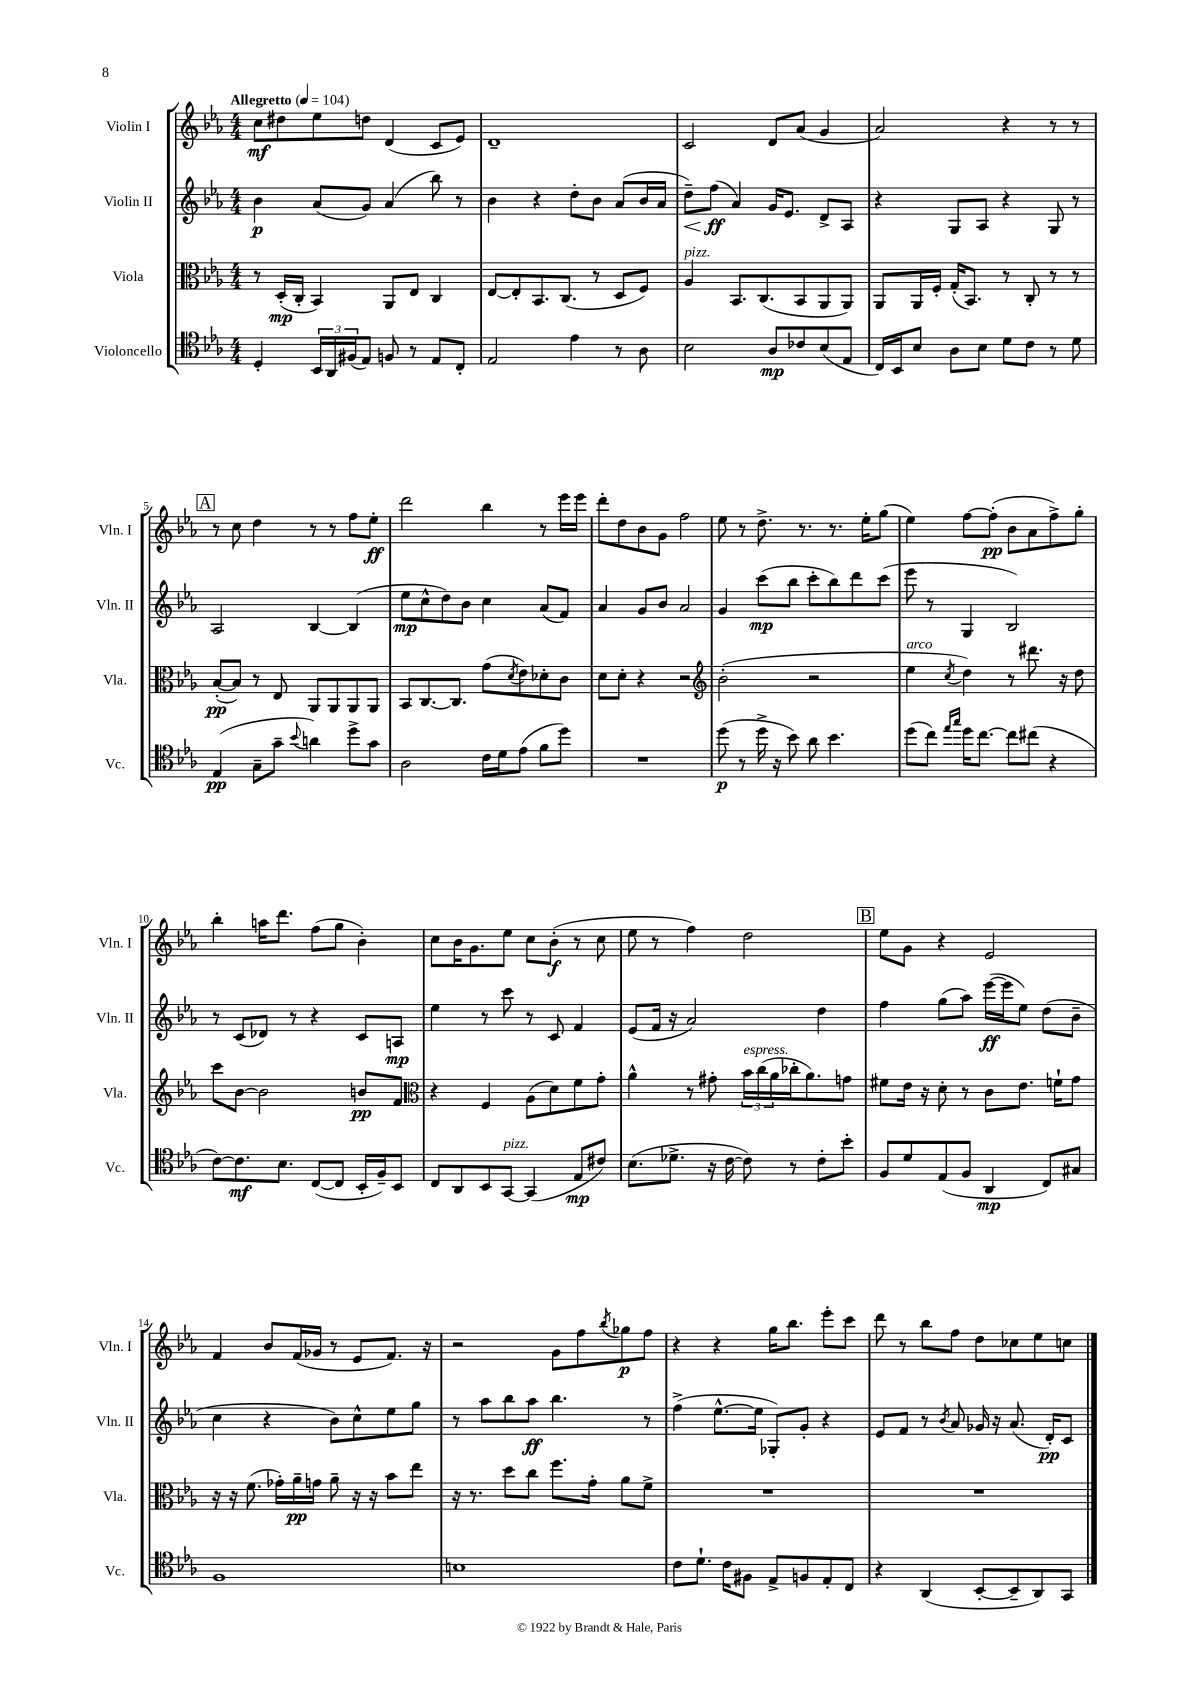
<<
\new StaffGroup <<
\new Staff = "s0" \with { instrumentName = "Violin I" shortInstrumentName = "Vln. I" } {
    \clef treble \key ees \major \numericTimeSignature \time 4/4 \tempo "Allegretto" 4 = 104
    c''8\mf dis''8 ees''8 d''8 d'4( c'8 ees'8) |
    d'1-- |
    c'2 d'8 aes'8( g'4 |
    aes'2) r4 r8 r8 |
    \mark \markup { \box "A" } r8 c''8 d''4 r8 r8 f''8 ees''8-.\ff |
    d'''2 bes''4 r8 ees'''16 ees'''16 |
    d'''8-. d''8 bes'8 g'8 f''2 |
    ees''8 r8 d''8.-> r8. r8. ees''16-. g''8( |
    ees''4) f''8~ f''8-.\pp( bes'8 aes'8 f''8->) g''8-. |
    bes''4-. a''16 d'''8. f''8( g''8 bes'4-.) |
    c''8 bes'16 g'8. ees''8 c''8 bes'8-.\f( r8 c''8 |
    ees''8 r8 f''4) d''2 |
    \mark \markup { \box "B" } ees''8 g'8 r4 ees'2 |
    f'4 bes'8 f'16( ges'16 r8 ees'8 f'8.) r16 |
    r2 g'8 f''8 \acciaccatura { bes''8 } ges''8\p f''8 |
    r4 r4 g''16 bes''8. ees'''8-. c'''8 |
    d'''8 r8 bes''8 f''8 d''8 ces''8 ees''8 c''8 \bar "|." |
}
\new Staff = "s1" \with { instrumentName = "Violin II" shortInstrumentName = "Vln. II" } {
    \clef treble \key ees \major \numericTimeSignature \time 4/4
    bes'4\p aes'8( g'8) aes'4( bes''8) r8 |
    bes'4 r4 d''8-. bes'8 aes'8( bes'16 aes'16 |
    d''8--\<) f''8\ff\!( aes'4) g'16 ees'8. d'8-> aes8 |
    r4 g8 aes8 r4 g8 r8 |
    \mark \markup { \box "A" } aes2 bes4~ bes4( |
    ees''8\mp c''8-^ d''8) bes'8 c''4 aes'8( f'8) |
    aes'4 g'8 bes'8 aes'2 |
    g'4 c'''8\mp( bes''8 c'''8-. bes''8) d'''8 c'''8( |
    ees'''8 r8 g4 bes2) |
    r8 c'8( des'8) r8 r4 c'8 a8\mp |
    ees''4 r8 c'''8 r8 c'8 f'4 |
    ees'8( f'16 r16 aes'2) d''4 |
    \mark \markup { \box "B" } f''4 g''8( aes''8) ees'''16~\ff( ees'''16 ees''8) d''8( bes'8-- |
    c''4 r4 bes'8) c''8-^ ees''8 g''8 |
    r8 aes''8 bes''8 aes''8\ff bes''4. r8 |
    f''4->( ees''8.~-^ ees''16 ges8-.) g'8-. r4 |
    ees'8 f'8 r8 \acciaccatura { bes'8 } aes'8 ges'16 r16 aes'8.( d'16-.\pp) c'8 \bar "|." |
}
\new Staff = "s2" \with { instrumentName = "Viola" shortInstrumentName = "Vla." } {
    \clef alto \key ees \major \numericTimeSignature \time 4/4
    r8 d16-.\mp( c16-. bes,4) aes,8 ees8 c4 |
    ees8~ ees8-. bes,8. c8.( r8 d8 f8) |
    aes4^\markup { \italic "pizz." } bes,8. c8.( bes,8 aes,8 aes,8) |
    aes,8 aes,16 f16-. g16-.( bes,8.) r8 c8-. r8 r8 |
    \mark \markup { \box "A" } bes8~-.\pp( bes8) r8 ees8 aes,8 aes,8 aes,8 aes,8 |
    bes,8 c8.~ c8. g'8( \acciaccatura { d'8 } ees'8) des'8-. c'8 |
    d'8 d'8-. r4 r2 |
    \clef treble bes'2-.( r2 |
    ees''4^\markup { \italic "arco" } \acciaccatura { c''8 } d''4) r8 dis'''8. r16 d''8 |
    c'''8 bes'8~ bes'2 b'8\pp f'8 |
    \clef alto r4 f4 aes8( d'8) f'8 g'8-. |
    aes'4-^ r8 gis'8-. \tuplet 3/2 { bes'16^\markup { \italic "espress." } c''16( aes'16 } ces''16-. aes'8.) g'8 |
    \mark \markup { \box "B" } fis'8 ees'16 r16 d'8-. r8 c'8 ees'8. f'16-! g'8 |
    r16 r16 f'8.( ges'16-.) aes'16--\pp g'16 aes'8-- r16 r16 bes'8 ees''8 |
    r16 r8. d''8 c''8 f''8. g'16-. aes'8 f'8-> |
    R1 |
    R1 \bar "|." |
}
\new Staff = "s3" \with { instrumentName = "Violoncello" shortInstrumentName = "Vc." } {
    \clef tenor \key ees \major \numericTimeSignature \time 4/4
    d4-. \tuplet 3/2 { bes,16 aes,16 fis16( } ees8) f8 r8 ees8 c8-. |
    ees2 ees'4 r8 aes8 |
    bes2 aes8\mp ces'8 bes8( ees8 |
    c16) bes,16 bes8 aes8 bes8 d'8 c'8 r8 d'8 |
    \mark \markup { \box "A" } ees4\pp( g8-- g'8-- \appoggiatura { bes'8 } a'4) d''8-> g'8 |
    aes2 c'16 d'16 ees'8( f'8 d''8) |
    R1 |
    d''8\p( r8 d''16-> r16 bes'8) aes'8 bes'4. |
    d''8( c''8) \grace { ees''16 g''16 } d''16 c''8.~ c''8 cis''8( r4 |
    c'8~) c'8.\mf bes8. c8~( c8 bes,16-. f16--) bes,8 |
    c8 aes,8 bes,8 g,8~^\markup { \italic "pizz." } g,4( ees8\mp cis'8) |
    bes8.( des'8.-> r16 c'16~ c'8) r8 c'8-. bes'8-. |
    \mark \markup { \box "B" } f8 d'8 ees8( f8 aes,4\mp c8) gis8 |
    f1 |
    b1 |
    c'8 d'8.-! c'16 fis8 ees8-> f8 ees8-. c8 |
    r4 aes,4( bes,8~-. bes,8-- aes,8) g,8 \bar "|." |
}
>>
>>
